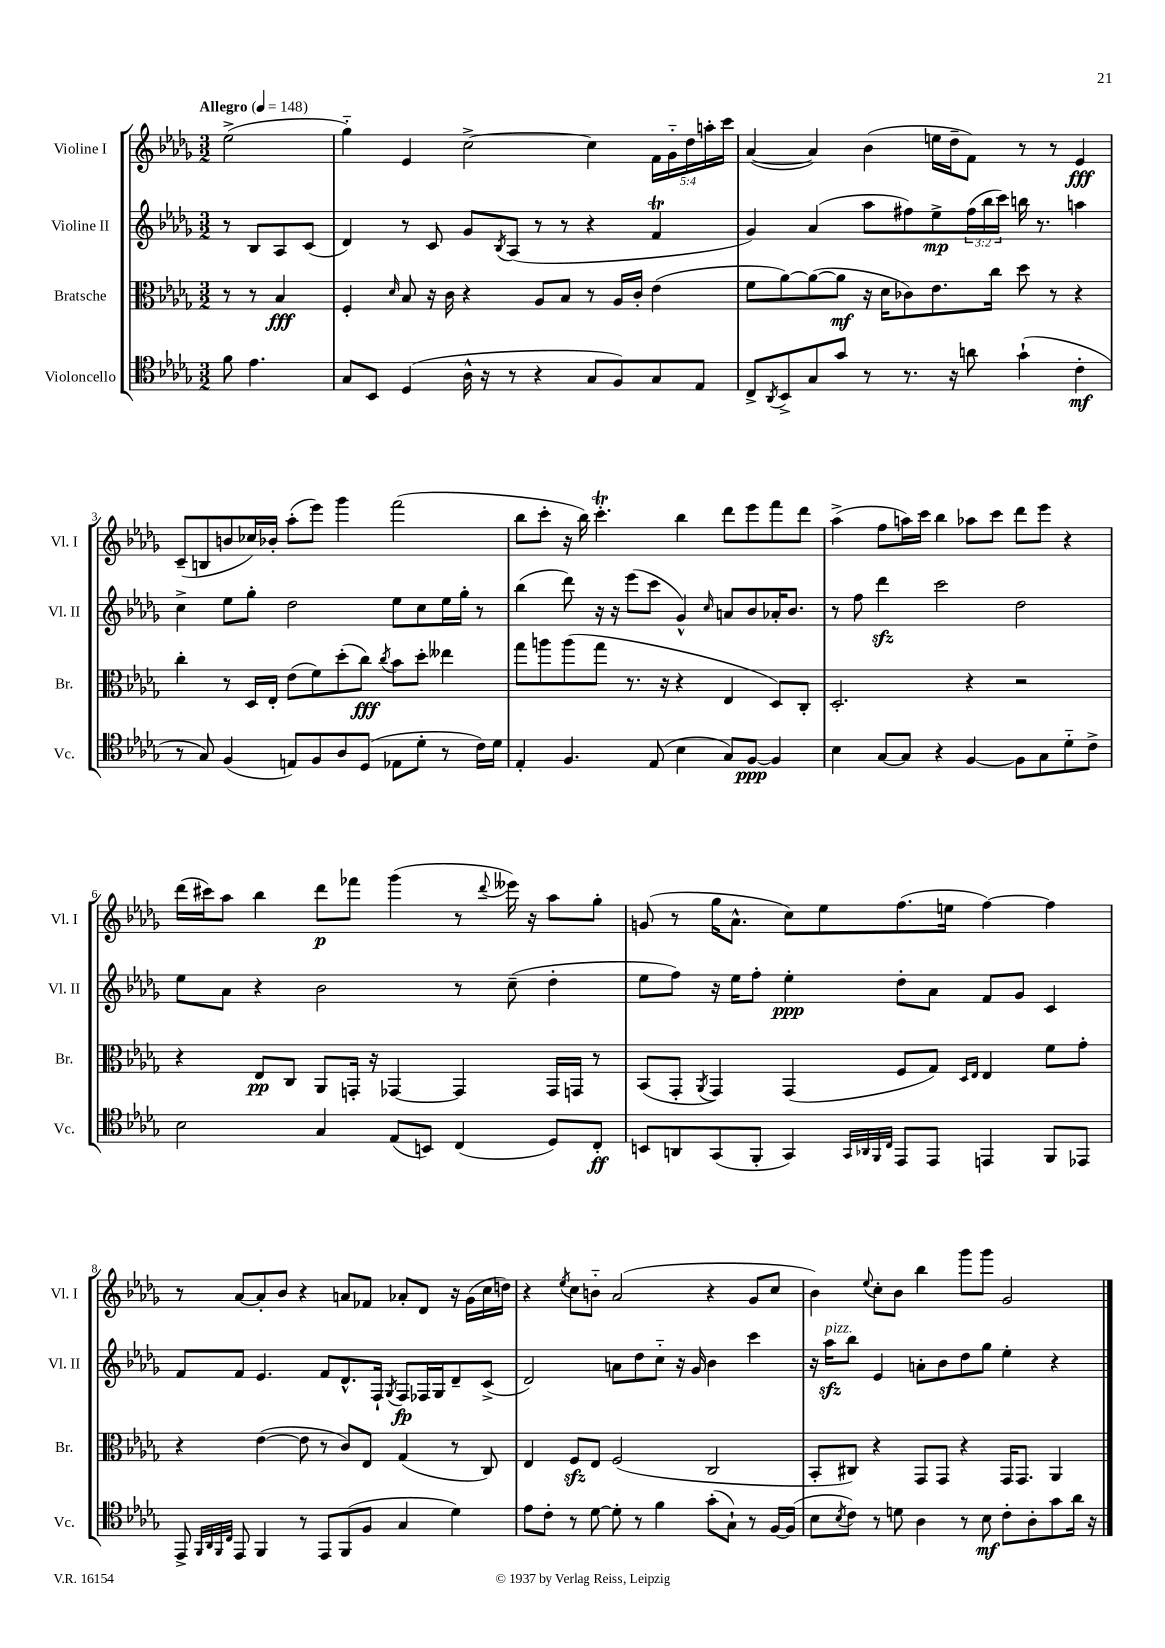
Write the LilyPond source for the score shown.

<<
\new StaffGroup <<
\new Staff = "s0" \with { instrumentName = "Violine I" shortInstrumentName = "Vl. I" } {
    \clef treble \key des \major \numericTimeSignature \time 3/2 \override Staff.TupletNumber.text = #tuplet-number::calc-fraction-text \partial 2 \tempo "Allegro" 4 = 148
    ees''2->( |
    ges''4-_) ees'4 c''2~-> c''4 \tuplet 5/4 { f'16 ges'16-_ des''16 a''16-. c'''16 } |
    aes'4~( aes'4) bes'4( e''16 des''16-- f'8) r8 r8 ees'4\fff |
    c'8--( b8 b'8 ces''16) bes'16-. aes''8-.( ees'''8) ges'''4 f'''2( |
    bes''8 c'''8-. r16 bes''16) c'''4.-.\trill bes''4 des'''8 ees'''8 f'''8 des'''8 |
    aes''4->( f''8 a''16) c'''16 bes''4 aes''8 c'''8 des'''8 ees'''8 r4 |
    des'''16( cis'''16) aes''8 bes''4 des'''8\p fes'''8 ges'''4( r8 \appoggiatura { des'''8 } eeses'''16) r16 aes''8 ges''8-. |
    g'8( r8 ges''16 aes'8.-^ c''8) ees''8 f''8.( e''16 f''4~) f''4 |
    r8 aes'8~ aes'8-. bes'8 r4 a'8 fes'8 aes'8-. des'8 r16 ges'16( c''16 d''16) |
    r4 \acciaccatura { ees''8 } c''8 b'8-_ aes'2( r4 ges'8 c''8 |
    bes'4) \appoggiatura { ees''8 } c''8-. bes'8 bes''4 ges'''8 ges'''8 ges'2 \bar "|." |
}
\new Staff = "s1" \with { instrumentName = "Violine II" shortInstrumentName = "Vl. II" } {
    \clef treble \key des \major \numericTimeSignature \time 3/2 \override Staff.TupletNumber.text = #tuplet-number::calc-fraction-text \partial 2
    r8 bes8 aes8 c'8( |
    des'4) r8 c'8 ges'8 \acciaccatura { bes8 } aes8( r8 r8 r4 f'4\trill |
    ges'4) aes'4( aes''8 fis''8) ees''8->\mp \tuplet 3/2 { fis''16( bes''16 c'''16) } b''16 r8. a''4 |
    c''4-> ees''8 ges''8-. des''2 ees''8 c''8 ees''16 ges''16-. r8 |
    bes''4( des'''8) r16 r16 ees'''8( c'''8 ges'4-^) \grace { c''16 } a'8 bes'8 aes'16-. bes'8. |
    r8 f''8 des'''4\sfz c'''2 des''2 |
    ees''8 aes'8 r4 bes'2 r8 c''8--( des''4-. |
    ees''8 f''8) r16 ees''16 f''8-. ees''4-.\ppp des''8-. aes'8 f'8 ges'8 c'4 |
    f'8 f'8 ees'4. f'8 des'8.-^ f16-! \acciaccatura { ges8 } f8\fp fes16 ges16 des'8-- c'8->( |
    des'2) a'8 des''8 c''8-_ r16 ges'16 bes'4 c'''4 |
    r16 aes''16\sfz^\markup { \italic "pizz." } bes''8 ees'4 a'8-. bes'8 des''8 ges''8 ees''4-. r4 \bar "|." |
}
\new Staff = "s2" \with { instrumentName = "Bratsche" shortInstrumentName = "Br." } {
    \clef alto \key des \major \numericTimeSignature \time 3/2 \partial 2
    r8 r8 bes4\fff |
    f4-. \grace { des'16 } bes8 r16 c'16 r4 aes8 bes8 r8 aes16 c'16-. ees'4( |
    f'8 aes'8~) aes'8~( aes'8\mf r16 des'16 ces'8) ees'8. c''16 des''8 r8 r4 |
    c''4-. r8 des16 ees16-. ees'8( f'8) des''8-.( c''8\fff) \acciaccatura { c''8 } bes'8 des''8-. eeses''4 |
    ges''8 a''8 a''8( ges''8 r8. r16 r4 ees4 des8) c8-. |
    des2.-. r4 r2 |
    r4 ees8\pp c8 aes,8 g,16-. r16 ges,4~ ges,4 ges,16 g,16 r8 |
    bes,8( ges,8-. \acciaccatura { aes,8 } ges,4) ges,4( f8 ges8) \grace { des16 ees16 } ees4 f'8 ges'8-. |
    r4 ees'4~( ees'8 r8 c'8) ees8 ges4( r8 c8) |
    ees4 f8\sfz ees8 f2( c2 |
    bes,8-. cis8) r4 ges,8 ges,8 r4 ges,16 ges,8. aes,4 \bar "|." |
}
\new Staff = "s3" \with { instrumentName = "Violoncello" shortInstrumentName = "Vc." } {
    \clef tenor \key des \major \numericTimeSignature \time 3/2 \partial 2
    f'8 ees'4. |
    ges8 bes,8 des4( aes16-^ r16 r8 r4 ges8 f8) ges8 ees8 |
    c8-> \acciaccatura { aes,8 } bes,8-> ges8 ges'8 r8 r8. r16 a'8 ges'4-!( c'4-.\mf |
    r8 ges8) f4( e8) f8 aes8 des8( ees8 des'8-. r8 c'16) des'16 |
    ees4-. f4. ees8( bes4 ges8) f8~\ppp f4 |
    bes4 ges8~ ges8 r4 f4~ f8 ges8 des'8-_ c'8-> |
    bes2 ges4 ees8( b,8) c4( des8) c8-.\ff |
    b,8 a,8 ges,8( f,8-. ges,4) \grace { ges,32 aes,32 f,32 c32 } ees,8 ees,8 e,4 f,8 ees,8 |
    ees,8-> \grace { f,32 aes,32 f,32 c32 } ees,8 f,4 r8 ees,8 f,8( f8 ges4 des'4) |
    ees'8 c'8-. r8 des'8~ des'8-. r8 f'4 ges'8-.( ges8-!) r8 f16~ f16( |
    bes8 \acciaccatura { bes8 } c'8) r8 d'8 aes4 r8 bes8\mf c'8-. aes8-. ges'8 aes'16 r16 \bar "|." |
}
>>
>>
